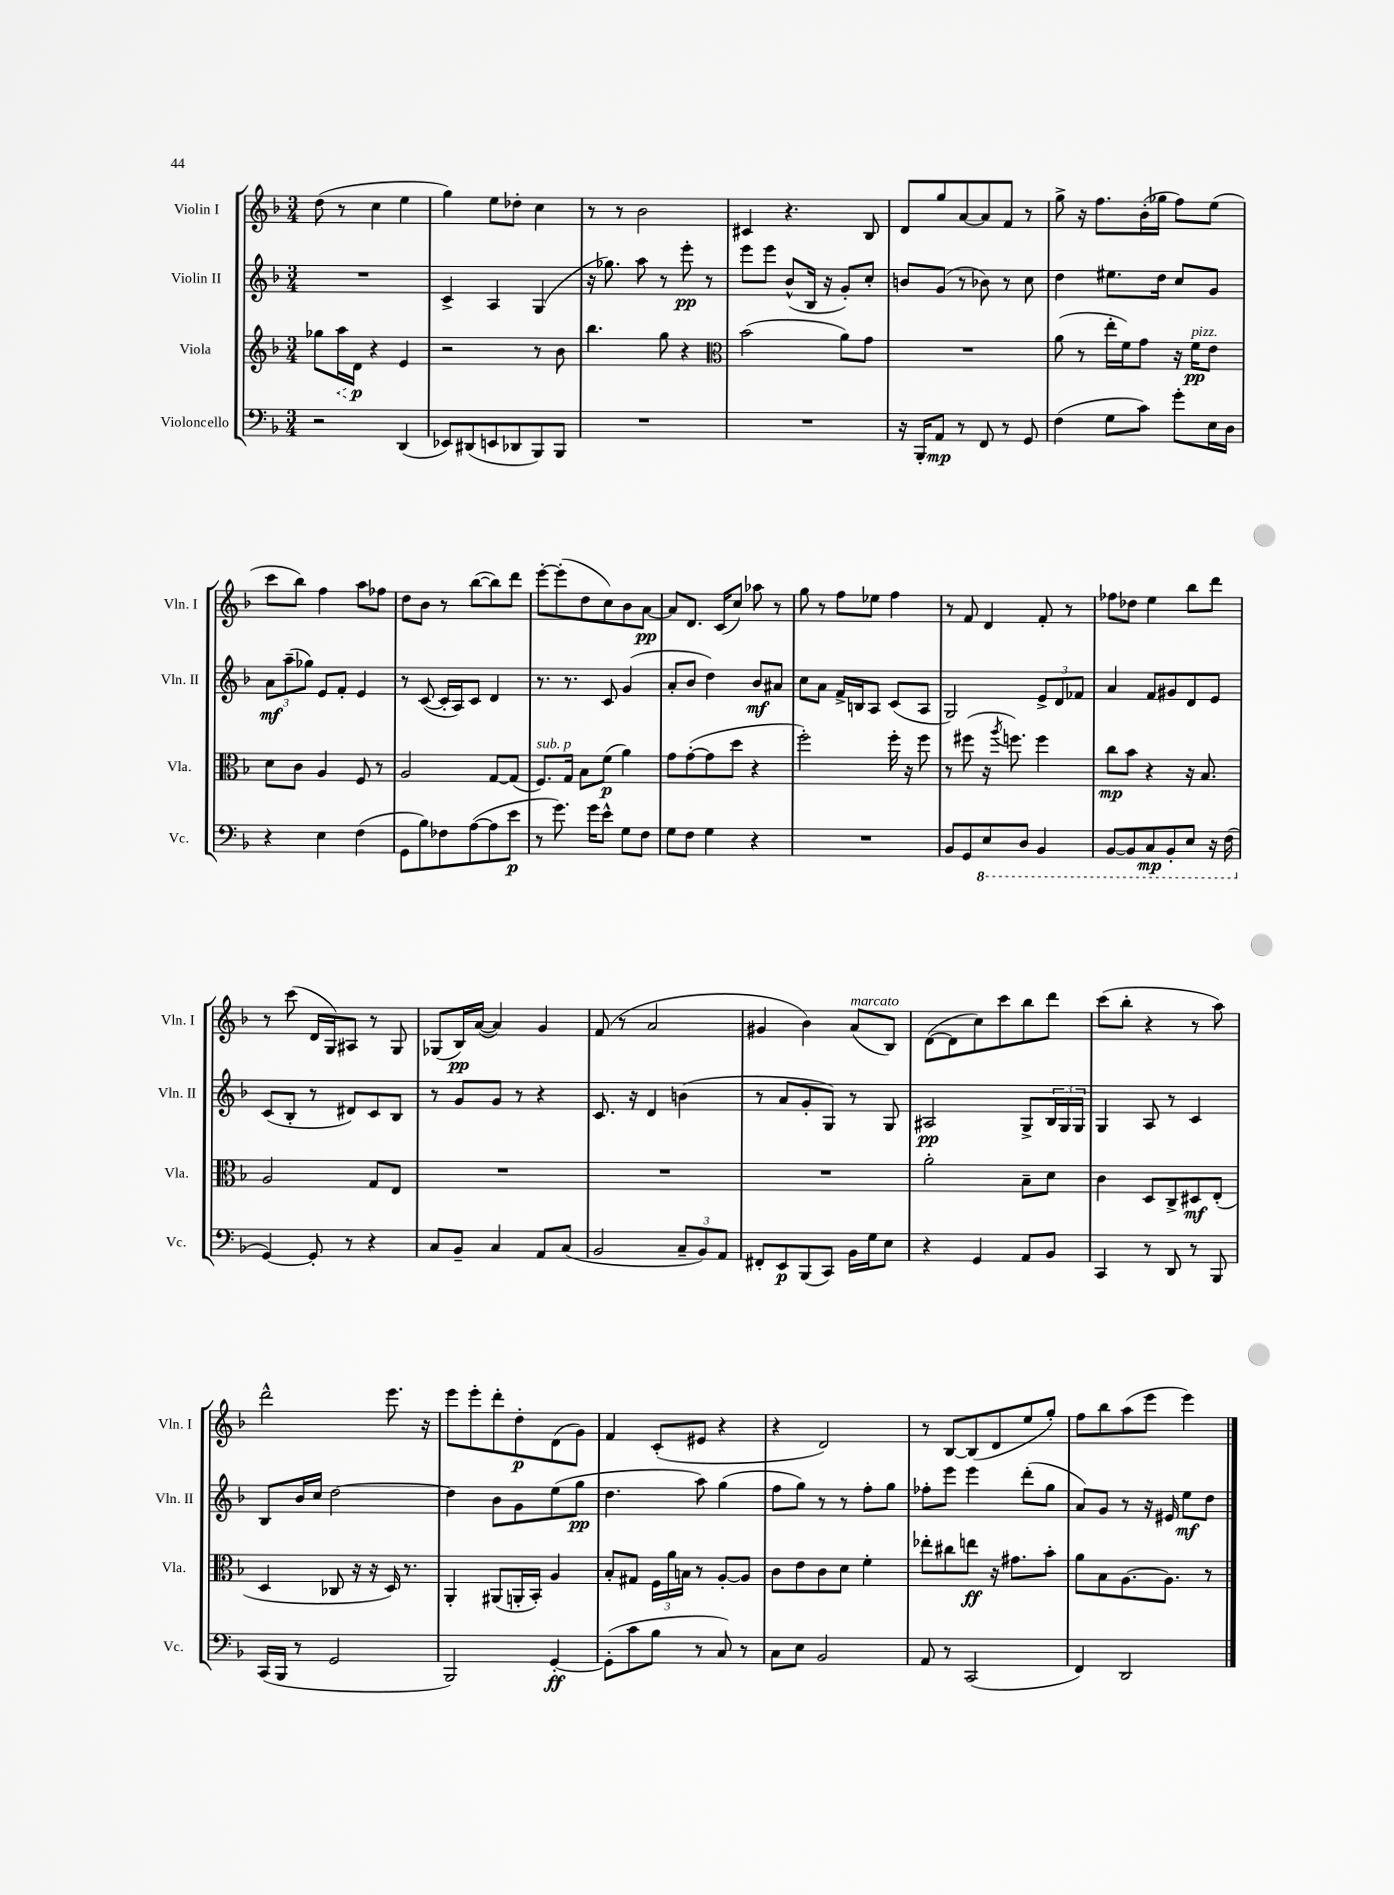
<<
\new StaffGroup <<
\new Staff = "s0" \with { instrumentName = "Violin I" shortInstrumentName = "Vln. I" } {
    \clef treble \key f \major \numericTimeSignature \time 3/4
    d''8( r8 c''4 e''4 |
    g''4) e''8 des''8-. c''4 |
    r8 r8 bes'2 |
    cis'4 r4. bes8 |
    d'8 g''8 a'8~ a'8 f'8 r8 |
    g''8-> r16 f''8. bes'16-.( ges''16 f''8) e''8( |
    c'''8 bes''8) f''4 a''8 fes''8 |
    d''8 bes'8 r8 bes''8~( bes''8) d'''8 |
    e'''8~-. e'''8-.( d''8 c''8) bes'8 a'8~\pp |
    a'8 d'8. c'16( c''8) aes''8 r8 |
    g''8 r8 f''8 ees''8 f''4 |
    r8 f'8 d'4 f'8-. r8 |
    fes''8 des''8 e''4 bes''8 d'''8 |
    r8 c'''8( d'16 g16) ais8 r8 g8 |
    ges8( bes16\pp) a'16~( a'4) g'4 |
    f'8( r8 a'2 |
    gis'4 bes'4) a'8^\markup { \italic "marcato" }( bes8) |
    d'8~( d'8 c''8) c'''8 bes''8 d'''8 |
    c'''8( bes''8-. r4 r8 a''8) |
    d'''2-^ e'''8. r16 |
    e'''8 e'''8-. d'''8-. d''8-.\p d'8( g'8) |
    f'4 c'8-.( eis'8 r4 |
    r4 d'2) |
    r8 bes8~ bes8( d'8 e''8 g''8-.) |
    f''8 bes''8 a''8( e'''8 e'''4) \bar "|." |
}
\new Staff = "s1" \with { instrumentName = "Violin II" shortInstrumentName = "Vln. II" } {
    \clef treble \key f \major \numericTimeSignature \time 3/4
    R2. |
    c'4-> a4 g4( |
    r16 ges''8.) a''8 r8 e'''8-.\pp r8 |
    e'''8 e'''8 bes'8-^( bes16 r16 g'8-.) c''8-. |
    b'8 g'8( r8 bes'8) r8 c''8 |
    d''4 eis''8. d''16 c''8 g'8 |
    \tuplet 3/2 { a'8\mf a''8--( ges''8) } e'8 f'8-. e'4 |
    r8 c'8~( c'16-. a16) c'8 d'4 |
    r8. r8. c'8 g'4( |
    a'8-. bes'8 d''4) bes'8\mf ais'8 |
    c''8 a'8 f'16-> b16 a8 c'8( a8 |
    g2) \tuplet 3/2 { e'8-> d'8 fes'8 } |
    a'4 f'8 gis'8 d'8 e'8 |
    c'8( bes8-. r8 dis'8) c'8 bes8 |
    r8 g'8 g'8 r8 r4 |
    c'8. r16 d'4 b'4( |
    r8 a'8 g'8-. g8) r8 g8 |
    ais2\pp g8-> \tuplet 3/2 { bes16 g16 g16 } |
    g4 a8 r8 c'4 |
    bes8 bes'16 c''16 d''2~ |
    d''4 bes'8 g'8 e''8( g''8\pp |
    d''4. a''8) g''4( |
    f''8 g''8) r8 r8 f''8-. g''8 |
    fes''8-. e'''8 e'''4 d'''8-.( g''8 |
    a'8) g'8 r8 r16 eis'16 e''8\mf d''8 \bar "|." |
}
\new Staff = "s2" \with { instrumentName = "Viola" shortInstrumentName = "Vla." } {
    \clef treble \key f \major \numericTimeSignature \time 3/4
    ges''8 \once \override Hairpin.style = #'dashed-line a''16\< d'16\p\! r4 e'4 |
    r2 r8 bes'8 |
    bes''4. g''8 r4 |
    \clef alto bes'2( a'8) g'8 |
    R2. |
    a'8( r8 e''16-. f'16) g'8 r16 f'16\pp^\markup { \italic "pizz." } e'8 |
    d'8 c'8 a4 f8 r8 |
    a2 g8~ g8( |
    f8.^\markup { \italic "sub. p" }) g16 bes8 f'8\p( a'4) |
    g'8 g'8~-.( g'8 d''8 r4 |
    f''2-.) f''16-. r16 f''8 |
    r8 fis''8( r16 \acciaccatura { a''8 } f''8.) f''4 |
    c''8\mp bes'8 r4 r16 bes8. |
    a2 g8 e8 |
    R2. |
    R2. |
    R2. |
    a'2-. bes8-- d'8 |
    c'4 d8 c8-> dis8\mf e8-.( |
    d4 ces8 r16 r16 d16) r8. |
    a,4-. ais,8( a,16-. bes,16-.) a4 |
    bes8-. gis8 \tuplet 3/2 { f16 a'16 b16 } r8 a8~-. a8 |
    c'8 e'8 c'8 d'8 f'4-. |
    ees''8-. cis''8 e''8\ff r16 gis'8. bes'8-. |
    a'8 bes8 a8.~ a8. r8 \bar "|." |
}
\new Staff = "s3" \with { instrumentName = "Violoncello" shortInstrumentName = "Vc." } {
    \clef bass \key f \major \numericTimeSignature \time 3/4
    r2 d,4( |
    ees,8) dis,8( e,8 des,8 bes,,8) bes,,8 |
    R2. |
    R2. |
    r16 bes,,16-. a,8\mp r8 f,8 r8 g,8 |
    f4( g8 c'8) g'8-. e16 d16 |
    r4 e4 f4( |
    g,8 bes8) fes8 a8~( a8 e'8\p |
    r8 g'8.) g'16 e'8-^ g8 f8 |
    g8 f8 g4 r4 |
    R2. |
    bes,8 g,8 \ottava #-1 e,8 d,8 bes,,4 |
    bes,,8~ bes,,8 c,8\mp bes,,8-. e,8 r16 f,16( \ottava #0 |
    g,4~) g,8-. r8 r4 |
    c8 bes,8-- c4 a,8 c8( |
    bes,2 \tuplet 3/2 { c8-- bes,8) a,8 } |
    fis,8-. e,8\p bes,,8( c,8) bes,16 g16 e8 |
    r4 g,4 a,8 bes,8 |
    c,4 r8 d,8 r8 bes,,8 |
    c,16( bes,,16 r8 g,2 |
    bes,,2) g,4~-.\ff |
    g,8-.( c'8 bes8 r8 c8) r8 |
    c8 e8 bes,2 |
    a,8 r8 c,2( |
    f,4) d,2 \bar "|." |
}
>>
>>
\layout { \context { \Score \remove "Bar_number_engraver" } }
